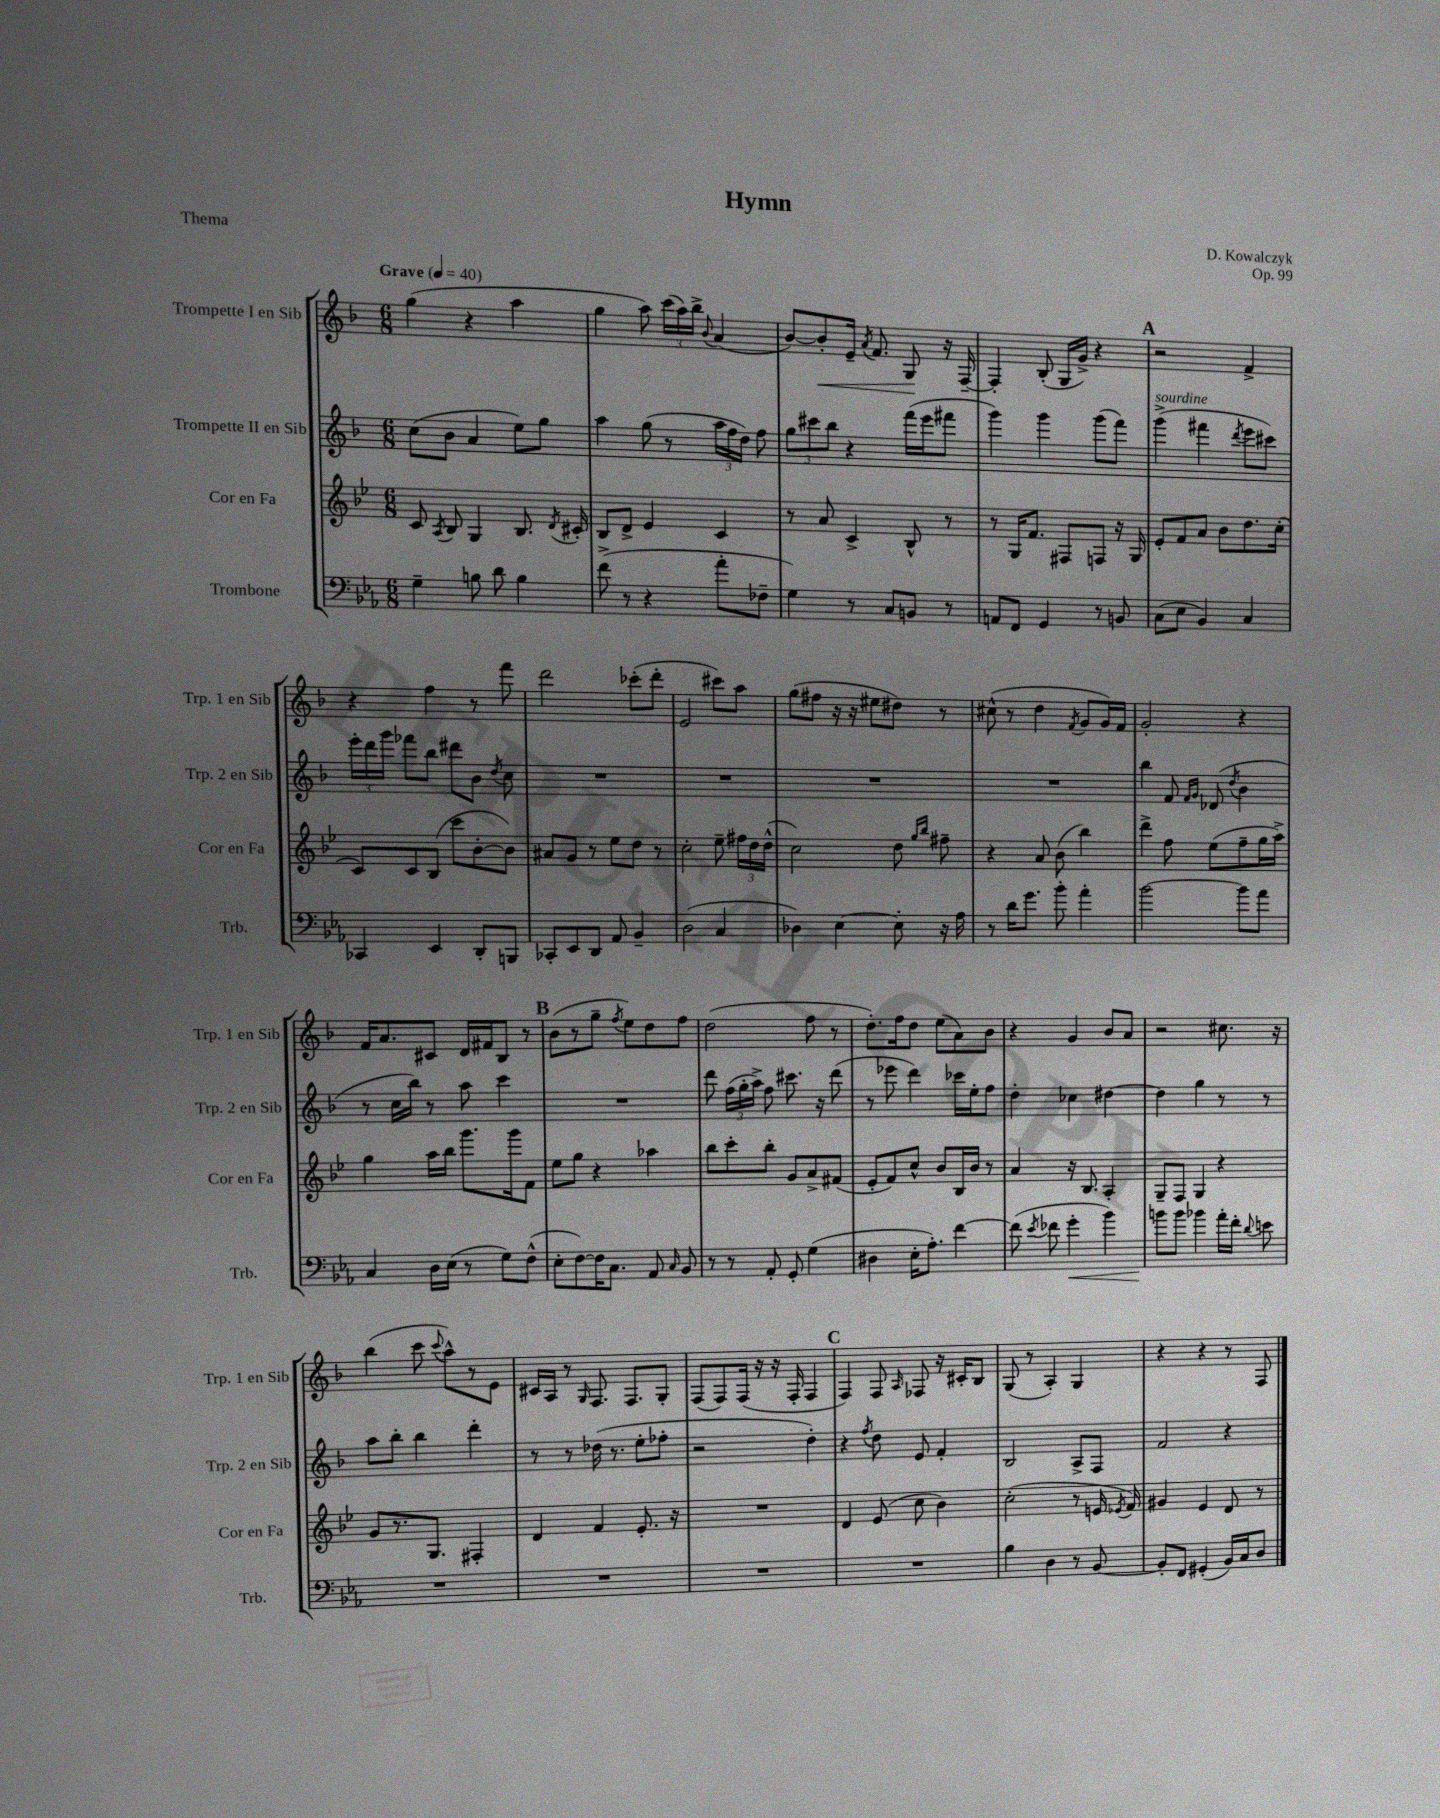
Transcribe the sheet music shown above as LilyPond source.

\header { title = "Hymn" composer = "D. Kowalczyk" opus = "Op. 99" piece = "Thema" }
<<
\new StaffGroup <<
\new Staff = "s0" \with { instrumentName = "Trompette I en Sib" shortInstrumentName = "Trp. 1 en Sib" } {
    \clef treble \key f \major \numericTimeSignature \time 6/8 \tempo "Grave" 4 = 40
    \autoBeamOff g''4( r4 a''4 |
    g''4 a''8) \tuplet 3/2 { c'''16[( a''16) bes''16]-> } \appoggiatura { bes'8 } a'4( |
    bes'8[~) bes'8-.\< e'16]-- \acciaccatura { a'8 } f'8. g8\! r16 f16~-- |
    f4-. bes8-.( g16[ g'16]->) r4 |
    \mark \markup { \bold "A" } r2 f'4-> |
    r4 f''4 r8 f'''8 |
    d'''2 ces'''8[-.( d'''8]-. |
    e'2 cis'''8[) a''8] |
    g''8[( fis''8] r16 r16 eis''8[ dis''8]) r8 |
    cis''8-^( r8 d''4 \acciaccatura { f'8 } g'8[ g'16) f'16] |
    g'2-. r4 |
    f'16[ a'8. cis'8] d'16[ fis'16 bes8] r8 |
    \mark \markup { \bold "B" } bes'8[( r8 g''8]-- \acciaccatura { f''8 } e''8[) d''8 f''8] |
    d''2( f''8 r8 |
    d''8.[-.) f''16 d''8] e''8[( a'8) bes'8] |
    r4 g'4 bes'8[ a'8] |
    r2 cis''8. r16 |
    bes''4( c'''8 \appoggiatura { c'''8 } a''8[-^) r8 e'8] |
    cis'16[ a16] r8 \grace { g16 } f8. f8.[ g8]-. |
    f8[( f8) f16]( r16 r16 f16-. f4 |
    \mark \markup { \bold "C" } f4) f8 \grace { a16 } fes8 r16 cis'16[-. bes8] |
    g8( r8 a4-.) g4 |
    r4 r4 r8 f8 \bar "|." |
}
\new Staff = "s1" \with { instrumentName = "Trompette II en Sib" shortInstrumentName = "Trp. 2 en Sib" } {
    \clef treble \key f \major \numericTimeSignature \time 6/8
    \autoBeamOff c''8[( bes'8] a'4 e''8[) g''8] |
    a''4 g''8( r8 \tuplet 3/2 { a''16[ f''16 d''16]) } f''8 |
    \tuplet 3/2 { g''8[ cis'''8 bes''8] } r4 f'''16[( e'''16 fis'''8] |
    g'''4) g'''4 g'''8[( f'''8]) |
    \mark \markup { \bold "A" } g'''4->^\markup { \italic "sourdine" }( fis'''4 \acciaccatura { d'''8 } e'''8[ cis'''8]) |
    \tuplet 3/2 { e'''16[-. d'''16 g'''16] } fes'''8[ bes''8] dis'''8[ bes'8] \acciaccatura { d''8 } c''8 |
    R2. |
    R2. |
    R2. |
    R2. |
    bes''4 f'8 \grace { f'16[ g'16] } des'8( \acciaccatura { d''8 } bes'4 |
    r8 c''16[ bes''16]) r8 a''8 c'''4 |
    \mark \markup { \bold "B" } R2. |
    d'''8 \tuplet 3/2 { f''16[( g''16-. a''16]->) } f''8 cis'''8. r16 d'''8( |
    r8 ees'''8 d'''4) ces'''16[ e''16-. f''8] |
    d''4-. ces''4 dis''4~ |
    dis''4 g''4 r8 r8 |
    a''8[ bes''8]-. bes''4 d'''4-. |
    r8 r8 des''16( r8. e''8[-. fes''8]-. |
    r2 d''4-.) |
    \mark \markup { \bold "C" } r4 \acciaccatura { f''8 } d''8 e'8 f'4-. |
    bes2 a8[-> f8] |
    f'2 r4 \bar "|." |
}
\new Staff = "s2" \with { instrumentName = "Cor en Fa" shortInstrumentName = "Cor en Fa" } {
    \clef treble \key bes \major \numericTimeSignature \time 6/8
    \autoBeamOff c'8 \acciaccatura { a8 } bes8 g4 bes8. \acciaccatura { d'8 } cis'16-. |
    bes8[ d'8]-> ees'4 c'4 |
    r8 a'8 c'4-> bes8-^ r8 |
    r8 g16[ f'8.] fis8[ f8] r16 g16 |
    \mark \markup { \bold "A" } ees'8[-. f'8 a'8] bes'8[ d''8. c''16]-.( |
    c'8[) c'8 bes8]( c'''8[ bes'8~-. bes'8]) |
    ais'8[ g'8] r8 ees''8[ d''8] r8 |
    c''2-. ees''8-- \tuplet 3/2 { fis''16[ d''16 d''16]-^( } |
    c''2) d''8 \grace { g''16[ bes''16] } fis''8-- |
    r4 a'8 bes'8( bes''4) |
    d'''4-> f''8 ees''8[( f''8-- g''16 a''16]->) |
    g''4 a''16[ bes''16] g'''8.[ g'''16 f'8] |
    \mark \markup { \bold "B" } ees''8[ g''8] r4 aes''4 |
    bes''8[ c'''8-. bes''8]-. g'8[ a'8-> fis'8]( |
    ees'8[-. f'8) c''8]-^ bes'8[ bes16 bes'16] r8 |
    a'4 r16 bes8. a4-. |
    g8[-- f8] g4 r4 |
    g'8[ r8. g8.] fis4-. |
    d'4 f'4 ees'8.-. r16 |
    R2. |
    \mark \markup { \bold "C" } d'4 ees'8( c''8 bes'4) |
    c''2-.( r8 e'16 \acciaccatura { ees'8 } f'16) |
    gis'4 ees'4 d'8 r8 \bar "|." |
}
\new Staff = "s3" \with { instrumentName = "Trombone" shortInstrumentName = "Trb." } {
    \clef bass \key ees \major \numericTimeSignature \time 6/8
    \autoBeamOff g4-- b8 d'8 b4 |
    f'8->( r8 r4 aes'8[-. fes8]-- |
    g4) r8 c8[ b,8] r8 |
    a,8[ f,8] g,4 r8 b,8 |
    \mark \markup { \bold "A" } c8[( ees8] bes,4) c4 |
    ces,4 ees,4 d,8[-. b,,8] |
    ces,8[-. ees,8 d,8] aes,8 bes,4-- |
    d2( c4 |
    des4) ees4~ ees8-. r16 aes16 |
    r8 d'16[ g'8.] bes'8-. aes'4-. |
    bes'2~ bes'8[ aes'8] |
    c4 d16[ ees16]( r8 g8[) f8]-^( |
    \mark \markup { \bold "B" } ees8[-. f8~) f16 c8.] aes,8 \grace { c16 } bes,8 |
    r8 r8 aes,8-. g,8-. g4( |
    dis4 ees16[-. aes8.]-.) f'4~ |
    f'8( \acciaccatura { ees'8 } fes'8 g'4-.\< bes'4) |
    b'8[\! b'8] bes'4 aes'16[-. f'16]-. \appoggiatura { d'8 } e'8 |
    R2. |
    R2. |
    R2. |
    \mark \markup { \bold "C" } R2. |
    bes4 d4 r8 bes,8~ |
    bes,8[-. f,8] gis,4-.( bes,16[) c16 d8] \bar "|." |
}
>>
>>
\layout { \context { \Score \remove "Bar_number_engraver" } }
